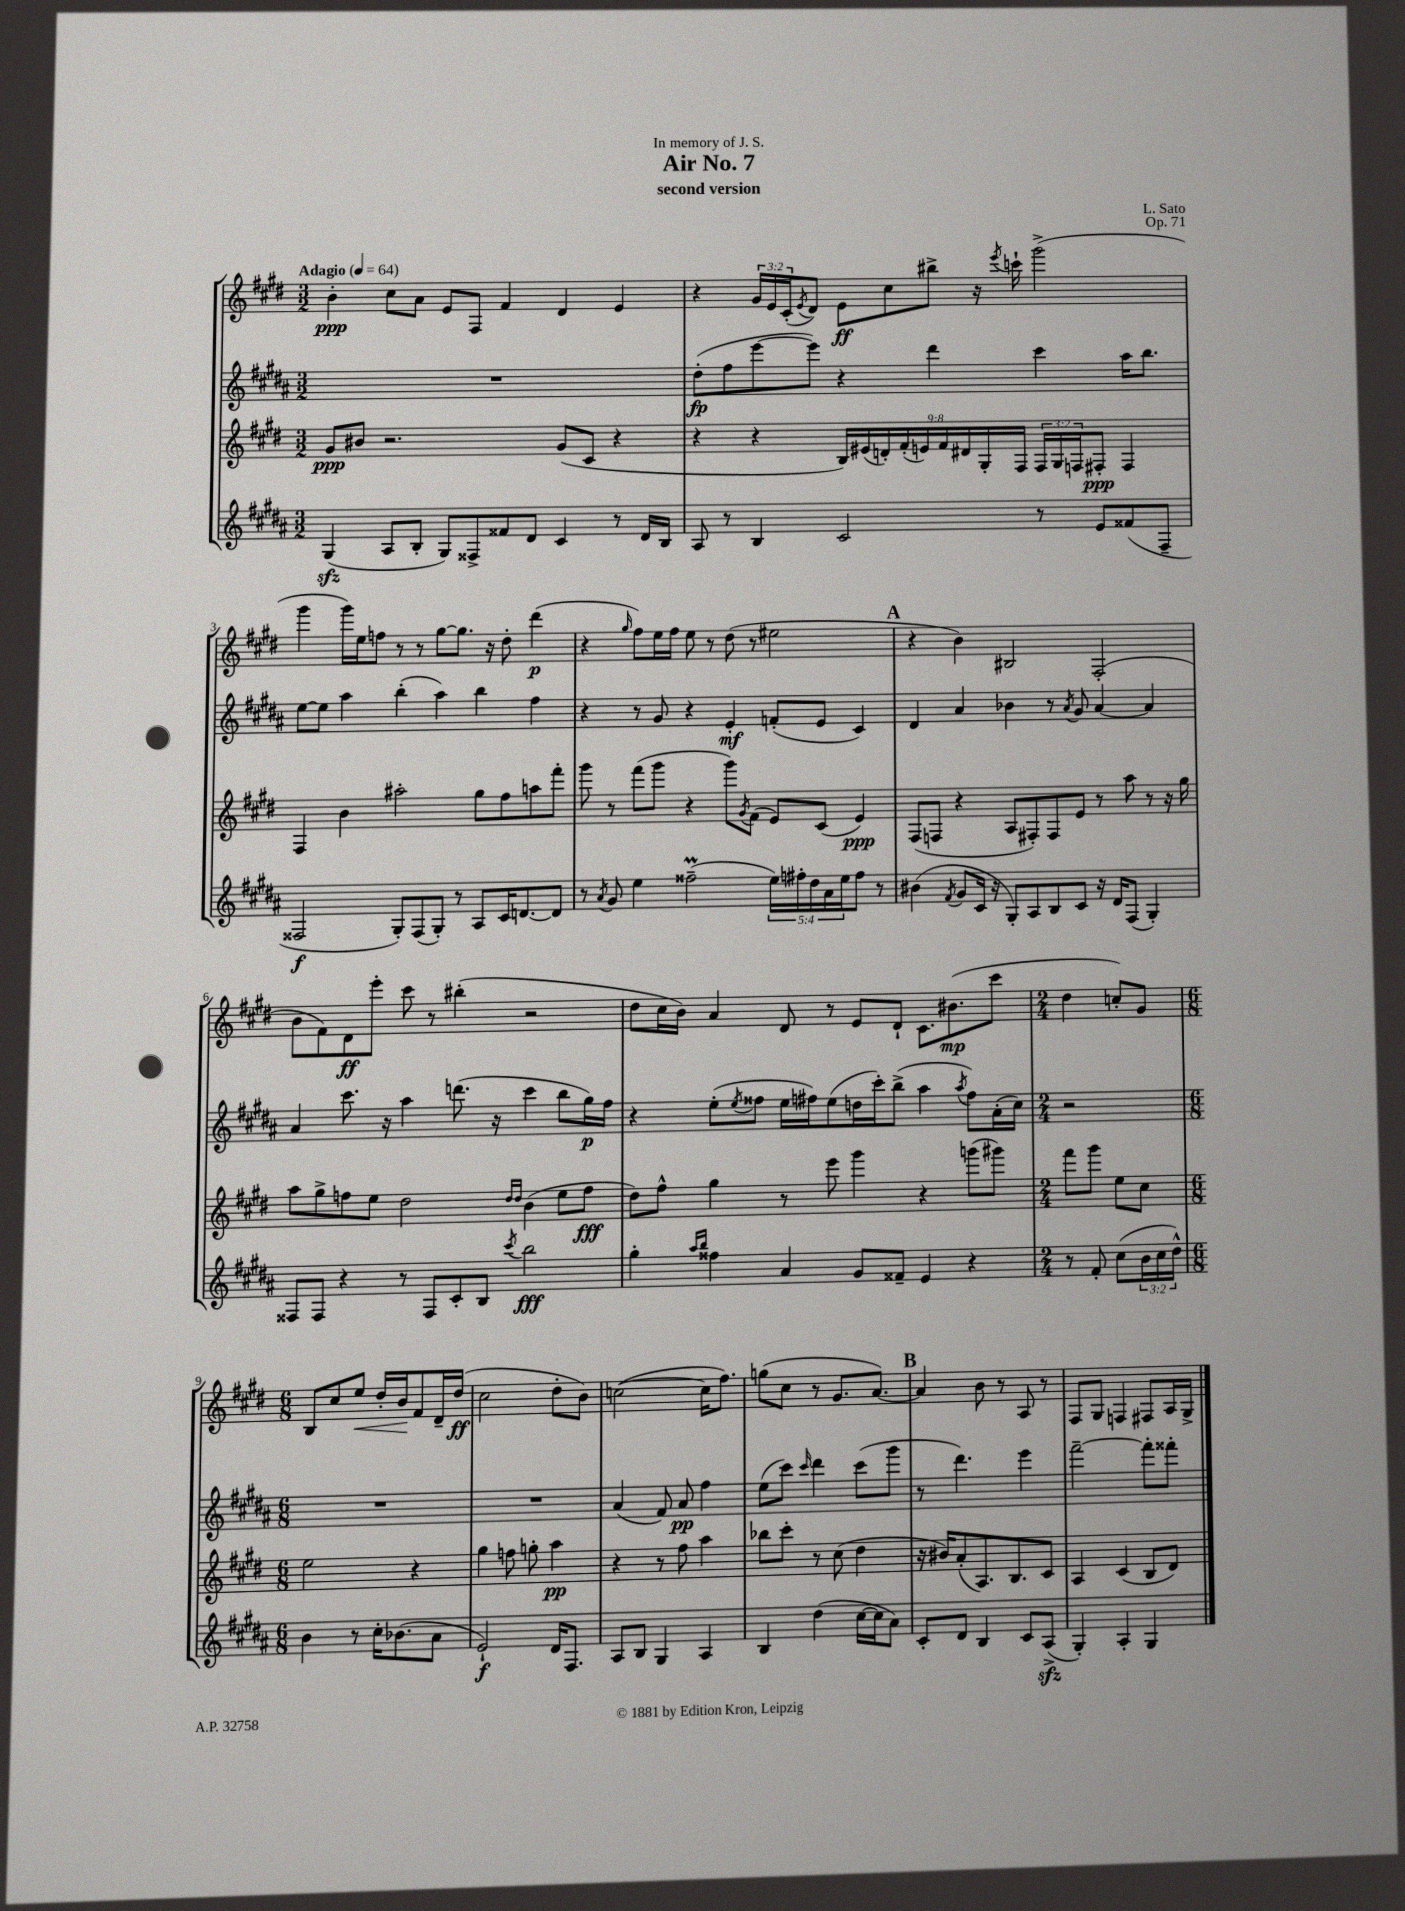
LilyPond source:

\header { title = "Air No. 7" composer = "L. Sato" subtitle = "second version" dedication = "In memory of J. S." opus = "Op. 71" }
<<
\new StaffGroup <<
\new Staff = "s0" {
    \clef treble \key e \major \numericTimeSignature \time 3/2 \override Staff.TupletNumber.text = #tuplet-number::calc-fraction-text \tempo "Adagio" 4 = 64
    b'4-.\ppp cis''8 a'8 e'8 fis8 fis'4 dis'4 e'4 |
    r4 \tuplet 3/2 { gis'16 e'16 cis'16-.( } \acciaccatura { e'8 } dis'8) e'8\ff cis''8 bis''8-> r16 \acciaccatura { e'''8 } c'''16-! gis'''2->( |
    gis'''4 gis'''16) e''16 f''8 r8 r8 gis''8~ gis''8. r16 dis''8-. dis'''4\p( |
    r4 \grace { gis''16 } fis''8) e''16 fis''16 e''8 r8 dis''8( r8 eis''2 |
    \mark \markup { \bold "A" } r4 b'4) bis2 fis2-.( |
    b'8 fis'8) dis'8\ff e'''8-. cis'''8 r8 bis''4-.( r2 |
    dis''8 cis''16 b'16) a'4 dis'8 r8 e'8 dis'8-! cis'8. bis'8.\mp( cis'''8 |
    \numericTimeSignature \time 2/4 dis''4 c''8-.) gis'8 |
    \numericTimeSignature \time 6/8 b8 cis''8 e''8\< dis''16-. b'16\! fis'8 dis'16-- dis''16\ff( |
    cis''2 dis''8-. b'8) |
    c''2~( c''16 fis''8.) |
    g''8( cis''8 r8 gis'8. a'8.~) |
    \mark \markup { \bold "B" } a'4 b'8 r8 a8 r8 |
    fis8 gis8 f4 fis8 a16 gis16-> \bar "|." |
}
\new Staff = "s1" {
    \clef treble \key b \major \numericTimeSignature \time 3/2
    R1. |
    dis''8-.\fp( fis''8 e'''8~ e'''8) r4 dis'''4 cis'''4 ais''16 b''8. |
    e''8~ e''8 ais''4 b''4-.( ais''4) b''4 fis''4 |
    r4 r8 gis'8 r4 e'4-.\mf f'8-.( e'8 cis'4) |
    \mark \markup { \bold "A" } dis'4 ais'4 bes'4 r8 \acciaccatura { ais'8 } gis'8 ais'4~ ais'4 |
    ais'4 cis'''8. r16 ais''4 d'''8.( r16 cis'''4 b''8 gis''16\p) fis''16 |
    r4 e''8-.( \acciaccatura { e''8 } fisis''8 e''16 fis''16) e''8( d''16 cis'''16-.) b''8->( ais''4 \acciaccatura { ais''8 } fis''8) ais'16-.( cis''16) |
    \numericTimeSignature \time 2/4 r2 |
    \numericTimeSignature \time 6/8 R2. |
    R2. |
    ais'4( fis'8) ais'8\pp fis''4 |
    e''8( cis'''8) \grace { cis'''16 } dis'''4 cis'''8( gis'''8 |
    \mark \markup { \bold "B" } r8 dis'''4.) e'''4 |
    fis'''2~-- fis'''8-. fisis'''8-. \bar "|." |
}
\new Staff = "s2" {
    \clef treble \key e \major \numericTimeSignature \time 3/2 \override Staff.TupletNumber.text = #tuplet-number::calc-fraction-text
    gis'8\ppp bis'8 r2. gis'8( cis'8 r4 |
    r4 r4 \tuplet 9/8 { b16) eis'16( d'16-.) fis'16-.( e'16) fis'16 dis'16 gis16-. fis16 } \tuplet 3/2 { fis16 gis16 f16 } fis8-.\ppp fis4 |
    fis4 b'4 ais''2-. gis''8 fis''8 a''8 fis'''8-. |
    gis'''8 r8 fis'''8( gis'''8 r4 gis'''8) \acciaccatura { gis'8 } fis'8( e'8) cis'8( e'4\ppp) |
    \mark \markup { \bold "A" } fis8( f8 r4 a8 fis8-.) fis8 e'8 r8 a''8 r8 r16 gis''16 |
    a''8 gis''8-> f''8 e''8 dis''2 \grace { dis''16 dis''16 } b'4( e''8 f''8\fff |
    dis''8) fis''8-^ gis''4 r8 e'''8 gis'''4 r4 g'''8( gis'''8) |
    \numericTimeSignature \time 2/4 fis'''8 gis'''8 e''8 cis''8 |
    \numericTimeSignature \time 6/8 e''2 r4 |
    gis''4 f''8 g''8-. a''4\pp |
    r4 r8 fis''8 a''4 |
    bes''8 cis'''8-. r8 cis''8( dis''4 |
    \mark \markup { \bold "B" } r16 bis'16) a'8-.( a8.) b8. cis'8 |
    a4 cis'4( b8 dis'8) \bar "|." |
}
\new Staff = "s3" {
    \clef treble \key b \major \numericTimeSignature \time 3/2 \override Staff.TupletNumber.text = #tuplet-number::calc-fraction-text
    gis4\sfz( ais8 b8-. gis8) fisis8-> fisis'8 dis'8 cis'4 r8 dis'16 b16 |
    ais8 r8 b4 cis'2 r8 e'8 fisis'8( fis8-- |
    fisis2\f gis8-.) fisis8( gis8-.) r8 ais8 cis'16 d'8.~ d'8 |
    r8 \acciaccatura { ais'8 } gis'8 e''4 fisis''2--\prall( \tuplet 5/4 { e''16) fis''16-. dis''16 ais'16 e''16 } fis''8 r8 |
    \mark \markup { \bold "A" } bis'4( \acciaccatura { fis'8 } gis'8 cis'16 r16 gis8-.) ais8 b8 cis'8 r16 dis'16 fis8( gis4-.) |
    fisis8 fisis8 r4 r8 fisis8 cis'8-. b8 \acciaccatura { cis'''8 } b''2\fff |
    gis''4-. \grace { ais''16 b''16 } fisis''4 ais'4 gis'8 fisis'8-- e'4 r4 |
    \numericTimeSignature \time 2/4 r8 fis'8-. cis''8( \tuplet 3/2 { b'16 cis''16 dis''16-^) } |
    \numericTimeSignature \time 6/8 b'4 r8 cis''16-. bes'8.( ais'8 |
    e'2-!\f) dis'16 fis8. |
    ais8 b8 gis4 ais4 |
    b4 dis''4( cis''16~ cis''16 ais'8) |
    \mark \markup { \bold "B" } cis'8-. dis'8 b4 cis'8 ais8->\sfz( |
    gis4-.) ais4-. gis4 \bar "|." |
}
>>
>>
